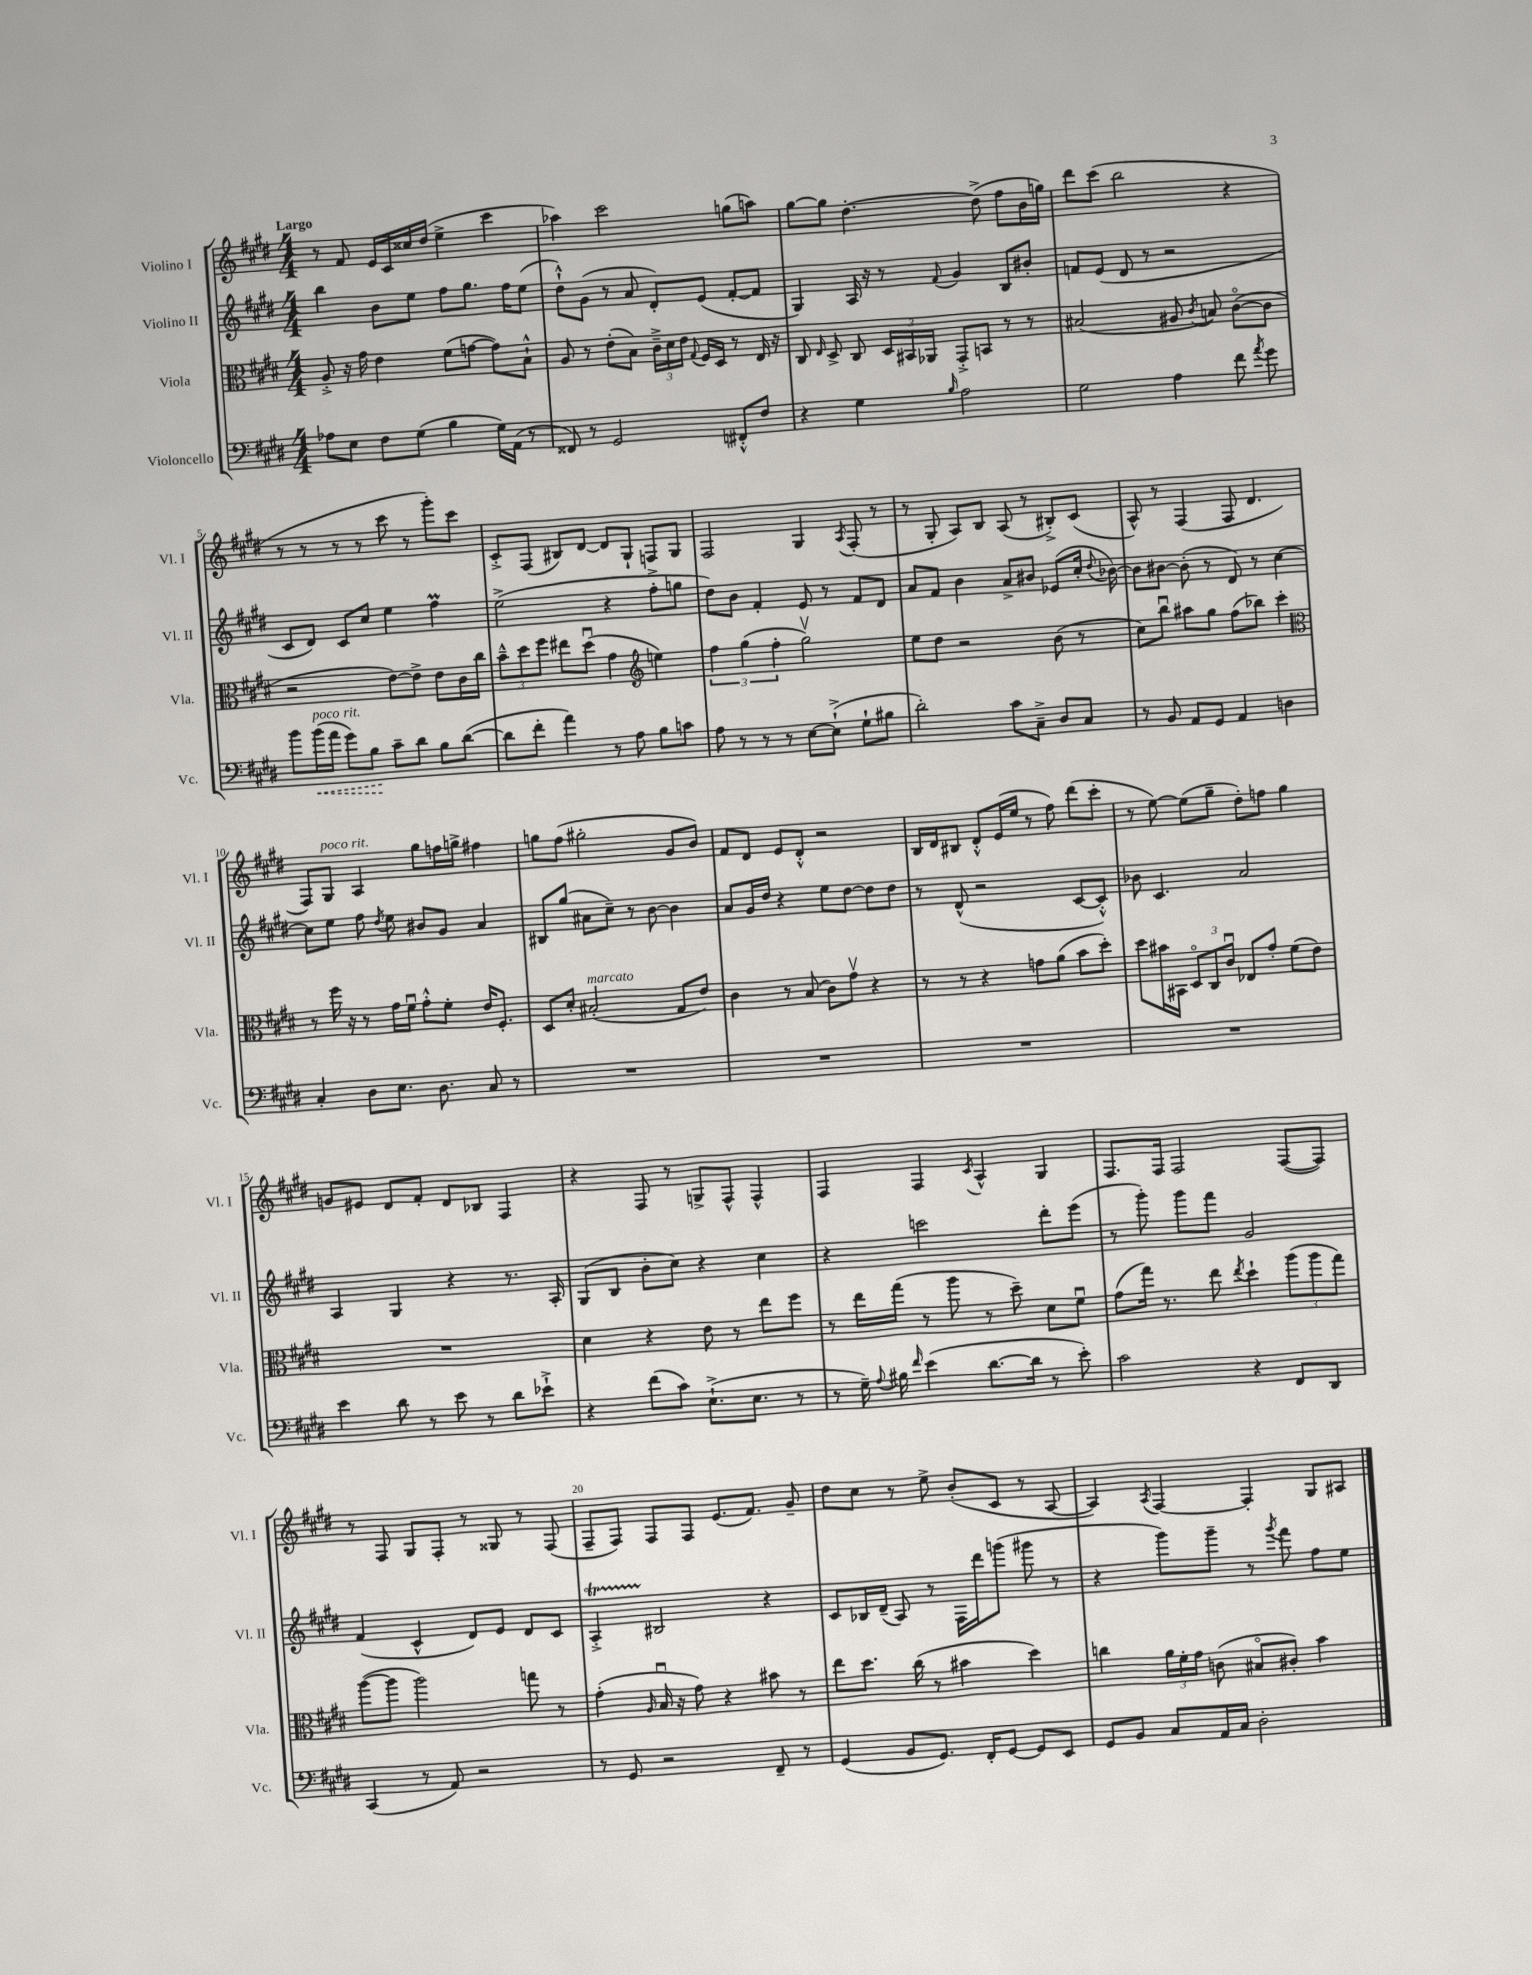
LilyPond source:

<<
\new StaffGroup <<
\new Staff = "s0" \with { instrumentName = "Violino I" shortInstrumentName = "Vl. I" } {
    \clef treble \key e \major \numericTimeSignature \time 4/4 \tempo "Largo"
    \autoBeamOff r8 fis'8 e'16[ cis'16 cisis''16 dis''16]( e''4-> cis'''4 |
    aes''4) cis'''2 g''8[( a''8]) |
    gis''8[~ gis''8] dis''4.~-. dis''8->( fis''8[ b'16 g''16]) |
    dis'''8[ cis'''8]( b''2 r4 |
    r8 r8 r8 r8 cis'''8 r8 gis'''8[-.) cis'''8] |
    cis'8[-.-> fis8]( bis8[) dis'8]~ dis'8[ gis8]-! f8[ gis8] |
    fis2 gis4 \acciaccatura { a8 } fis8-.( r8 |
    r8 gis8-. a8[) b8] a8( r8 bis8[-.->) cis'8]( |
    a8-^) r8 fis4( fis8 dis'4. |
    fis8[) gis8]^\markup { \italic "poco rit." } a4 gis''8[ f''16 g''16]-> fis''4 |
    g''8[ fis''8]( gis''2-. gis'8[ b'8]) |
    fis'8[ dis'8] e'8[ dis'8]-.-^ r2 |
    b16[ dis'16 bis8] dis'8[-.-^ e'16( e''16] r8 fis''8) dis'''8[( cis'''8]-. |
    r8 e''8~) e''8[( gis''8]-- dis''8[-.) f''8] gis''4 |
    g'8[ eis'8] dis'8[ fis'8]-. dis'8[ bes8] fis4 |
    r4 fis8 r8 g8[-> fis8]-^ fis4-^ |
    fis4 fis4 \acciaccatura { cis'8 } a4-^ gis4 |
    fis8.[ fis16] fis2 fis8[~( fis8]) |
    r8 fis8 gis8[ fis8]-. r8 gisis8 r8 fis8( |
    fis8[-- fis8]) fis8[ fis8] e'8.[( fis'8.]) gis'8-- |
    dis''8[ cis''8] r8 e''8-> b'8[-.( cis'8] r8 a8~ |
    a4) \acciaccatura { a8 } fis4~ fis4-. gis8[ ais8] \bar "|." |
}
\new Staff = "s1" \with { instrumentName = "Violino II" shortInstrumentName = "Vl. II" } {
    \clef treble \key e \major \numericTimeSignature \time 4/4
    \autoBeamOff b''4 b'8[ e''8] fis''8[ gis''8.] fis''16[ e''8]( |
    dis''8[-!-^) gis'8]( r8 a'8 dis'8[-.) e'8]( fis'8[~-. fis'8] |
    gis4) a16 r16 r8 \appoggiatura { fis'8 } gis'4 b8[ bis'8]-. |
    f'8[ e'8]( dis'8 r8 r2 |
    cis'8[ dis'8]) cis'8[ cis''8] e''4 fis''4\prall |
    e''2->( r4 fis''8[-.-> g''8] |
    dis''8[) b'8] fis'4-. e'8 r8 fis'8[ dis'8] |
    a'8[ fis'8] b'4 a'8[-> bis'8] ees'8[( cis''16]-. \appoggiatura { dis''8 } bes'16~) |
    bes'8[ bis'8]~ bis'8-.( r8 dis'8) r8 cis''4~ |
    cis''8[ e''8] fis''8 \acciaccatura { dis''8 } e''8 bis'8[ gis'8] a'4 |
    bis8[ gis''8]( ais'8[ cis''8]--) r8 b'8~ b'4 |
    a'8[ gis'16 dis''16] r4 e''8[ dis''8]~ dis''8[ dis''8] |
    r8 dis'8-^( r2 cis'8[~ cis'8]-.-^) |
    bes'8 cis'4. a'2 |
    a4 gis4 r4 r8. a16-. |
    gis8[( b8] b'8[-. cis''8]) r4 cis''4 |
    r4 c'''2 dis'''8[-. e'''8]( |
    r8 gis'''8-.) gis'''8[ fis'''8] gis'2 |
    fis'4( cis'4-^ dis'8[) e'8] dis'8[ cis'8] |
    a4-.->\startTrillSpan bis2\stopTrillSpan r4 |
    cis'8[ bes16 dis'16]--( a8) r8 fis16[ dis'''16 g'''8]( gis'''8 r8 |
    r4 gis'''8[) gis'''8]-- r8 \acciaccatura { gis'''8 } fis'''8 fis''8[ e''8] \bar "|." |
}
\new Staff = "s2" \with { instrumentName = "Viola" shortInstrumentName = "Vla." } {
    \clef alto \key e \major \numericTimeSignature \time 4/4
    \autoBeamOff a8-.-> r16 gis'16 e'4 fis'8[( g'8]~ g'8[) b8]-!-^ |
    a8 r8 e'8[-.( b8]) \tuplet 3/2 { cis'16[---> dis'16 e'16] } \appoggiatura { gis8 } fis16[ dis16] r8 e16 r16 |
    cis8 \grace { e16 } dis8-> cis8 \tuplet 3/2 { dis16[ bis,16 aes,16] } gis,8[-.-> b,8] r8 r8 |
    bis2( ais8 \acciaccatura { cis'8 } b8) cis'8[~\flageolet( cis'8] |
    r2 e'8[~) e'8]-> e'8[ cis'16 cis''16] |
    \tuplet 3/2 { b'8[---^ dis''8 fis''8] } eis''8[ dis''8]\downbow( gis'4 \clef treble e''4) |
    \tuplet 3/2 { fis''4 gis''4( fis''4-. } gis''2\upbow) |
    e''8[ dis''8] r2 b'8( r8 |
    cis''8[) b''8]\downbow ais''8[ gis''8] fis''8[( bes''8]) cis'''4-. |
    \clef alto r8 fis''16 r16 r8 gis'16[ fis'16]\downbow gis'8[-.-^ fis'8]-. e'16[ fis8.]-. |
    dis8[ dis'8]-. bis2-.^\markup { \italic "marcato" }( gis8[ e'8]) |
    cis'4 r8 b8( cis'8[) gis'8]\upbow r4 |
    r8 r8 r4 g'8[ a'8]( b'8[ dis''8]-.) |
    dis''8[ bis'16 bis,16] \tuplet 3/2 { dis8[\flageolet cis8 cis'8]\downbow } ees8[ gis'8]-. fis'8[( e'8]) |
    R1 |
    dis'4 r4 e'8 r8 e''8[ fis''8] |
    r8 e''16[ gis''16]( r8 a''8 r8 dis''8--) dis'8[ fis'8]\downbow |
    gis'8[( gis''16]) r8. e''8 \acciaccatura { e''8 } dis''4-! \tuplet 3/2 { a''8[( a''8 gis''8]) } |
    a''8[~( a''8] a''2) g''8 r8 |
    gis'4-.( \grace { a16 } b16\downbow r16 gis'8) r4 bis'8 r8 |
    e''8[ dis''8.] cis''16( r8 bis'4 dis''4) |
    c''4 \tuplet 3/2 { a'16[ fis'16-. gis'16] } c'8( bis8[\flageolet cis'8]-.) b'4 \bar "|." |
}
\new Staff = "s3" \with { instrumentName = "Violoncello" shortInstrumentName = "Vc." } {
    \clef bass \key e \major \numericTimeSignature \time 4/4
    \autoBeamOff aes8[ e8] fis8[ gis8]( b4 gis16[) a,16]( r8 |
    fisis,8) r8 gis,2 fis,8[-.-^ fis8] |
    r4 gis4 \grace { b16 } a2 |
    gis2 a4 fis'8 \acciaccatura { a'8 } gis'8 |
    b'8[ \once \override Hairpin.style = #'dashed-line b'16\<^\markup { \italic "poco rit." }( a'16] gis'8[) b8]\! cis'8[-- dis'8] b8[ dis'8]~( |
    dis'8[ fis'8]-. a'4) r8 a8 b8[ c'8] |
    a8 r8 r8 r8 e8[~ e8]-!->( gis8[-! bis8] |
    dis'2-.) cis'8[ cis8]---> dis8[ cis8] |
    r8 b,8 a,8[ gis,8] a,4 d4 |
    cis4-. dis8[ e8.] dis8. cis8 r8 |
    R1 |
    R1 |
    R1 |
    R1 |
    e'4 dis'8 r8 e'8 r8 dis'8[ ees'8]-!-> |
    r4 fis'8[( cis'8]) e8.[-!->( e8.] r8 |
    r8 gis16--) \appoggiatura { a8 } bis16 \grace { fis'16 } e'4( dis'8.[~ dis'16] r8 e'8-.) |
    cis'2 r4 fis,8[ dis,8] |
    cis,4( r8 a,8) r2 |
    r8 gis,8 r2 fis,8-- r8 |
    gis,4( b,8[ gis,8.]) fis,16[-. gis,8]~ gis,8[ e,8] |
    gis,8[ b,8] cis8[ a,16 cis16] dis2-. \bar "|." |
}
>>
>>
\layout { \context { \Score \override BarNumber.break-visibility = ##(#f #t #t) barNumberVisibility = #(every-nth-bar-number-visible 5) } }
